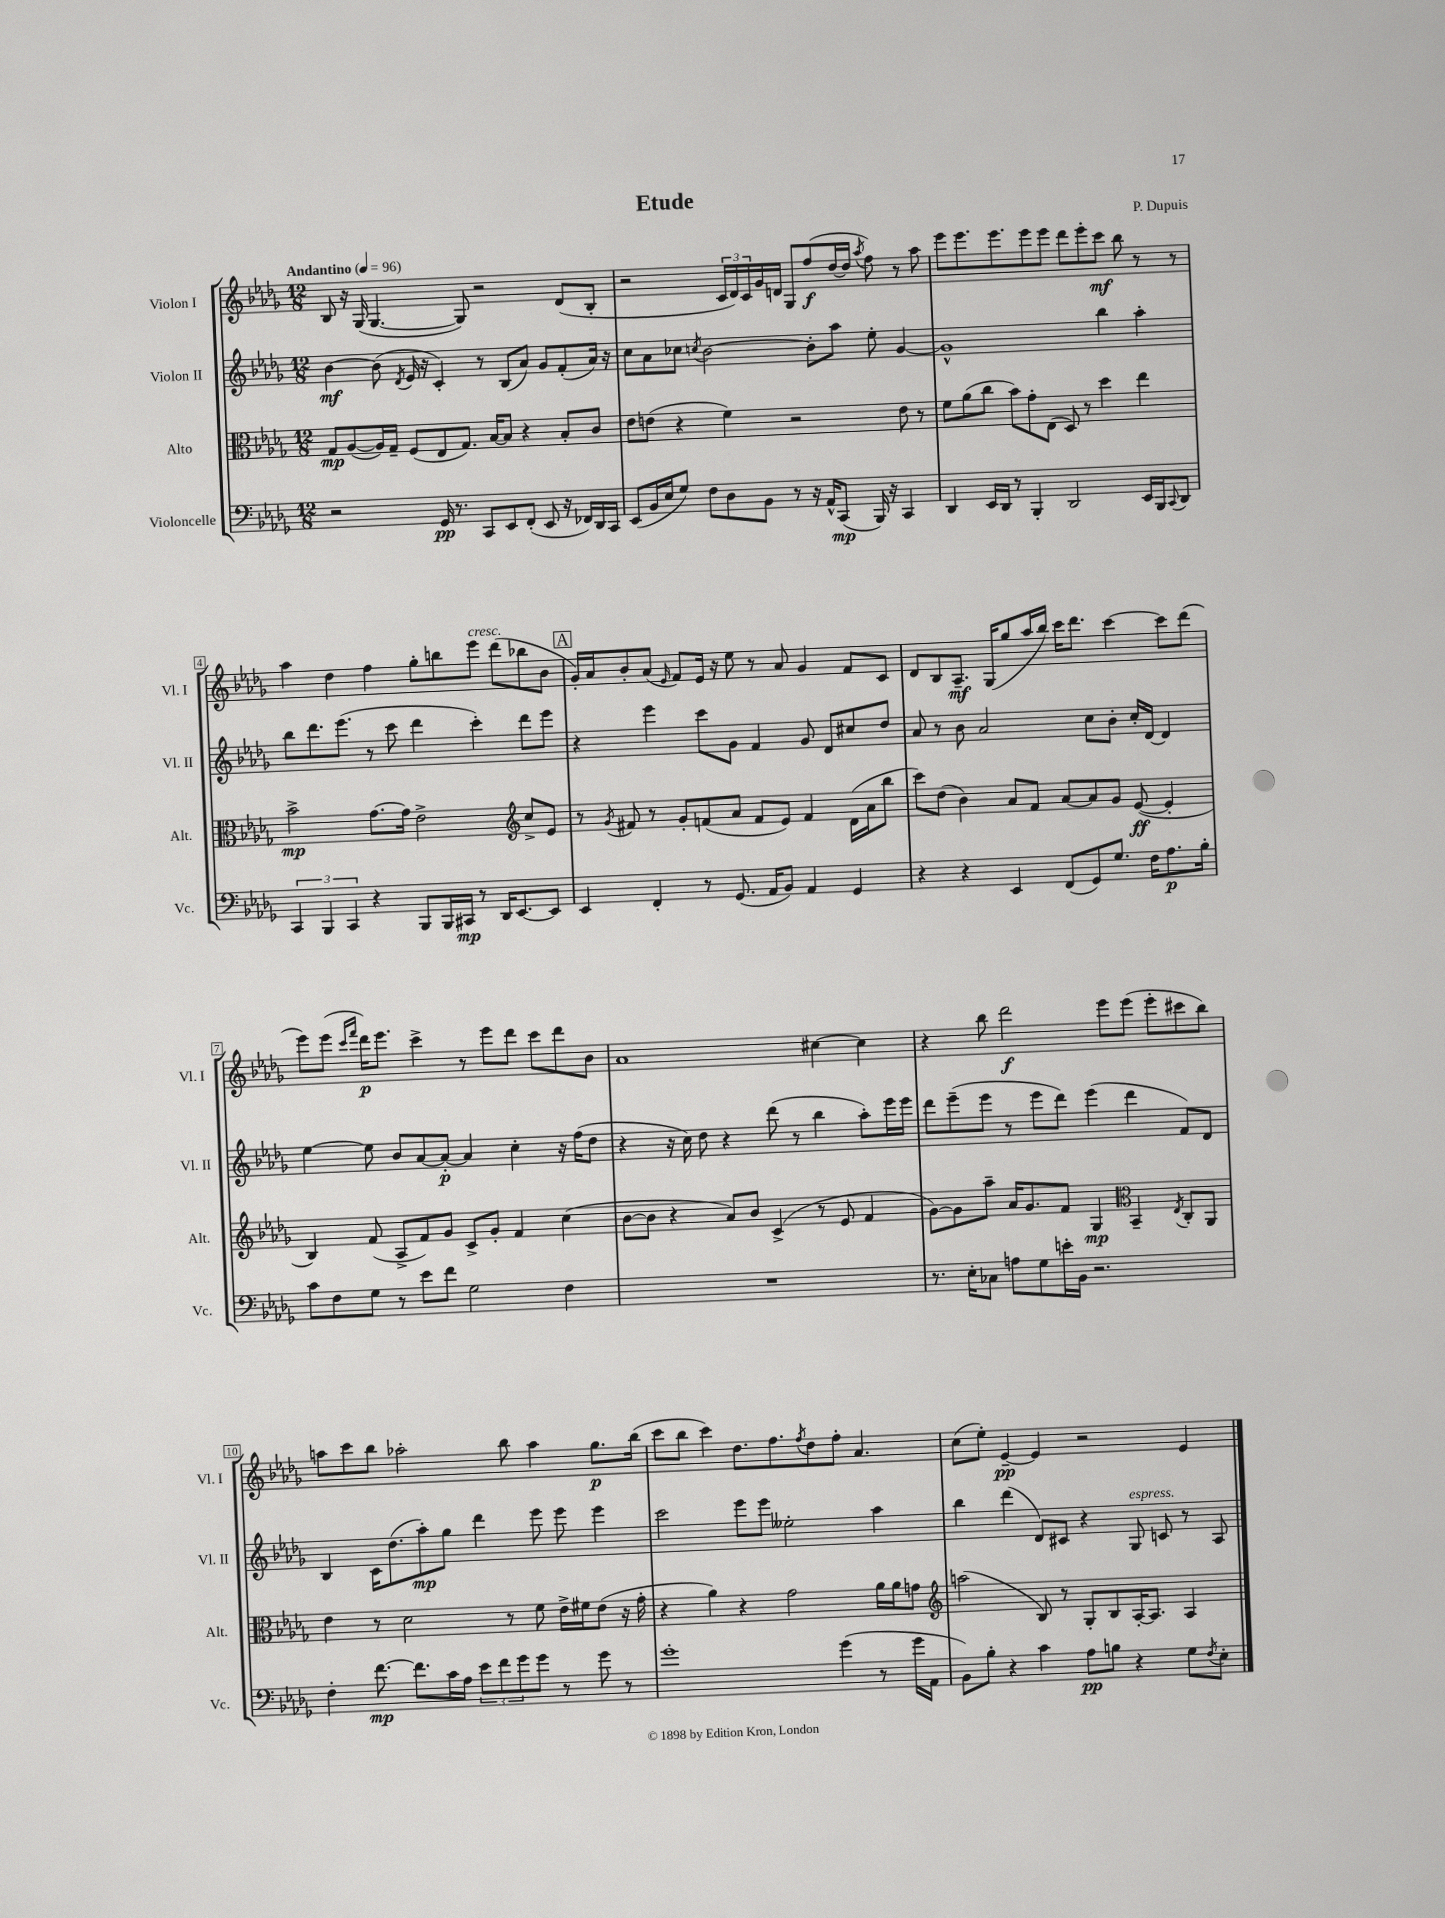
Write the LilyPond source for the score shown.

\header { title = "Etude" composer = "P. Dupuis" }
<<
\new StaffGroup <<
\new Staff = "s0" \with { instrumentName = "Violon I" shortInstrumentName = "Vl. I" } {
    \clef treble \key des \major \numericTimeSignature \time 12/8 \tempo "Andantino" 4 = 96
    bes8 r16 ges16( ges4.~ ges8) r2 des'8( bes8-. |
    r2 \tuplet 3/2 { c'16 des'16) c'16 } ges'16 d'16 ges8 f''8\f( des''16~ des''16 \acciaccatura { aes''8 } f''8) r8 aes''8 |
    ees'''8 ees'''8. ees'''8. ees'''8 ees'''8 des'''8 ees'''8-. c'''8\mf bes''8 r8 r8 |
    aes''4 des''4 f''4 ges''8-. b''8 ees'''8^\markup { \italic "cresc." } des'''8( bes''8 bes'8 |
    \mark \markup { \box "A" } ges'16-.) aes'16 bes'8-. aes'8( \grace { ees'16 } f'8) ees'16 r16 ees''8 r8 aes'8 ges'4 f'8 c'8 |
    des'8 bes8 aes8.--\mf ges16( ges''8 aes''16 bes''16) c'''16 des'''8. c'''4~ c'''8 des'''8( |
    ees'''8) ees'''8( \grace { c'''16 f'''16 } des'''16\p) ees'''8. c'''4-> r8 ees'''8 des'''8 c'''8 des'''8 bes'8 |
    aes'1 cis''4~ cis''4 |
    r4 bes''8 des'''2\f ees'''8 ees'''8( ees'''8-. cis'''8 bes''8) |
    a''8 c'''8 bes''8 aes''2-. bes''8 aes''4 ges''8.\p bes''16( |
    c'''8 bes''8 c'''4) des''8. f''8. \acciaccatura { f''8 } des''8 f''8-. aes'4. |
    c''8( ees''8-.) ees'4~--\pp ees'4 r2 ees'4 \bar "|." |
}
\new Staff = "s1" \with { instrumentName = "Violon II" shortInstrumentName = "Vl. II" } {
    \clef treble \key des \major \numericTimeSignature \time 12/8
    bes'4~\mf bes'8( \acciaccatura { des'8 } ees'16 r16 c'4-.) r8 bes8( aes'8) ges'8 f'8-.( aes'16) r16 |
    c''8 aes'8 ces''8 \acciaccatura { c''8 } bes'2~ bes'8-. aes''8 ees''8-. ges'4~ |
    ges'1-^ bes''4 aes''4-. |
    bes''8 des'''8. ees'''8.( r8 c'''8 des'''4 c'''4-.) des'''8 ees'''8 |
    \mark \markup { \box "A" } r4 ees'''4 c'''8 ges'8 f'4 ges'8 des'8 cis''8 des''8 |
    aes'8 r8 bes'8 aes'2 c''8 bes'8-. c''16-. des'16~ des'4 |
    ees''4~ ees''8 bes'8 aes'8~ aes'8~-.\p aes'4 c''4-. r16 f''16( des''8 |
    r4 r16 c''16) des''8 r4 des'''8( r8 bes''4 aes''8-.) ees'''16 ees'''16 |
    des'''8 ees'''8--( ees'''8 r8 ees'''8 des'''8) ees'''4( des'''4 f'8) des'8 |
    bes4 c'16 des''8.( aes''8-.\mp) ges''8 des'''4 ees'''8 ees'''8 ees'''4 |
    c'''2 ees'''8 ees'''8 eeses''2-. aes''4 |
    bes''4 des'''4( des'8) cis'8 r4 ges8^\markup { \italic "espress." } c'8 r8 aes8 \bar "|." |
}
\new Staff = "s2" \with { instrumentName = "Alto" shortInstrumentName = "Alt." } {
    \clef alto \key des \major \numericTimeSignature \time 12/8
    ges8\mp aes8~( aes16) ges16-- f8( ees8 ges8.) bes16~ bes8 r4 bes8-. c'8 |
    ees'8 e'8( r4 f'4) r2 e'8 r8 |
    f'8 aes'8( c''8 bes'8) ges'8-. ees8( des8) r8 des''4 ees''4 |
    bes'2->\mp ges'8.~ ges'16 ees'2-> \clef treble c''8-> ees'8 |
    \mark \markup { \box "A" } r8 \acciaccatura { ges'8 } fis'8 r8 ges'8-. f'8( aes'8 f'8 ees'8) f'4 des'16( aes'16 bes''8 |
    c'''8) des''8( bes'4) aes'8 f'8 aes'8~ aes'8 ges'8 ees'8~\ff( ees'4-. |
    bes4) f'8( aes8-> f'8) ges'8 c'8-> ges'8-. f'4 c''4( |
    bes'8~ bes'8 r4 aes'8) bes'8 c'4->( r8 ees'8 f'4 |
    ges'8~) ges'8 aes''8-- aes'16 ges'8. f'8 ges4\mp \clef alto bes,4-- \acciaccatura { ees8 } c8-. aes,8 |
    ees'4 r8 des'2 r8 f'8 ees'16-> fis'16 ees'8( r16 ges'16-. |
    r4 aes'4) r4 ges'2 aes'16 aes'16 g'8 |
    \clef treble a''2( bes8) r8 ges8-. bes8 aes16~-. aes8. aes4 \bar "|." |
}
\new Staff = "s3" \with { instrumentName = "Violoncelle" shortInstrumentName = "Vc." } {
    \clef bass \key des \major \numericTimeSignature \time 12/8
    r2 ges,16\pp r8. c,8 ees,8 f,8-.( ees,8 r16 fes,16) des,16 c,16 |
    ees,8( bes,16 ees16 ges8) f8 des8 bes,8 r8 r16 aes,16-^ c,8\mp( bes,,16) r16 c,4 |
    des,4 ees,16 des,16 r8 bes,,4-. des,2 ees,16 bes,,16 \appoggiatura { c,8 } des,8 |
    \tuplet 3/2 { c,4 bes,,4 c,4 } r4 bes,,8 bes,,16 cis,16\mp r8 des,16 ees,8.~ ees,8 |
    \mark \markup { \box "A" } ees,4 f,4-. r8 ges,8.( aes,16 bes,8) aes,4 ges,4 |
    r4 r4 ees,4 f,8( ges,8) ges8. f16 aes8.\p bes16-. |
    c'8 f8 ges8 r8 ees'8 f'8 ges2 f4 |
    R1. |
    r8. ees16-. ces8 a8 ges8 e'16-. bes,16 r2. |
    f4-. f'8.~\mp f'8. c'16 aes16 \tuplet 3/2 { ees'8 f'8 ges'8 } ges'8 r8 ges'8 r8 |
    ges'1-. ges'4( r8 ges'16 aes,16 |
    bes,8) bes8-. r4 c'4 aes8\pp b8 r4 ges8 \acciaccatura { f8 } ees8-. \bar "|." |
}
>>
>>
\layout { \context { \Score \override BarNumber.stencil = #(make-stencil-boxer 0.1 0.3 ly:text-interface::print) } }
